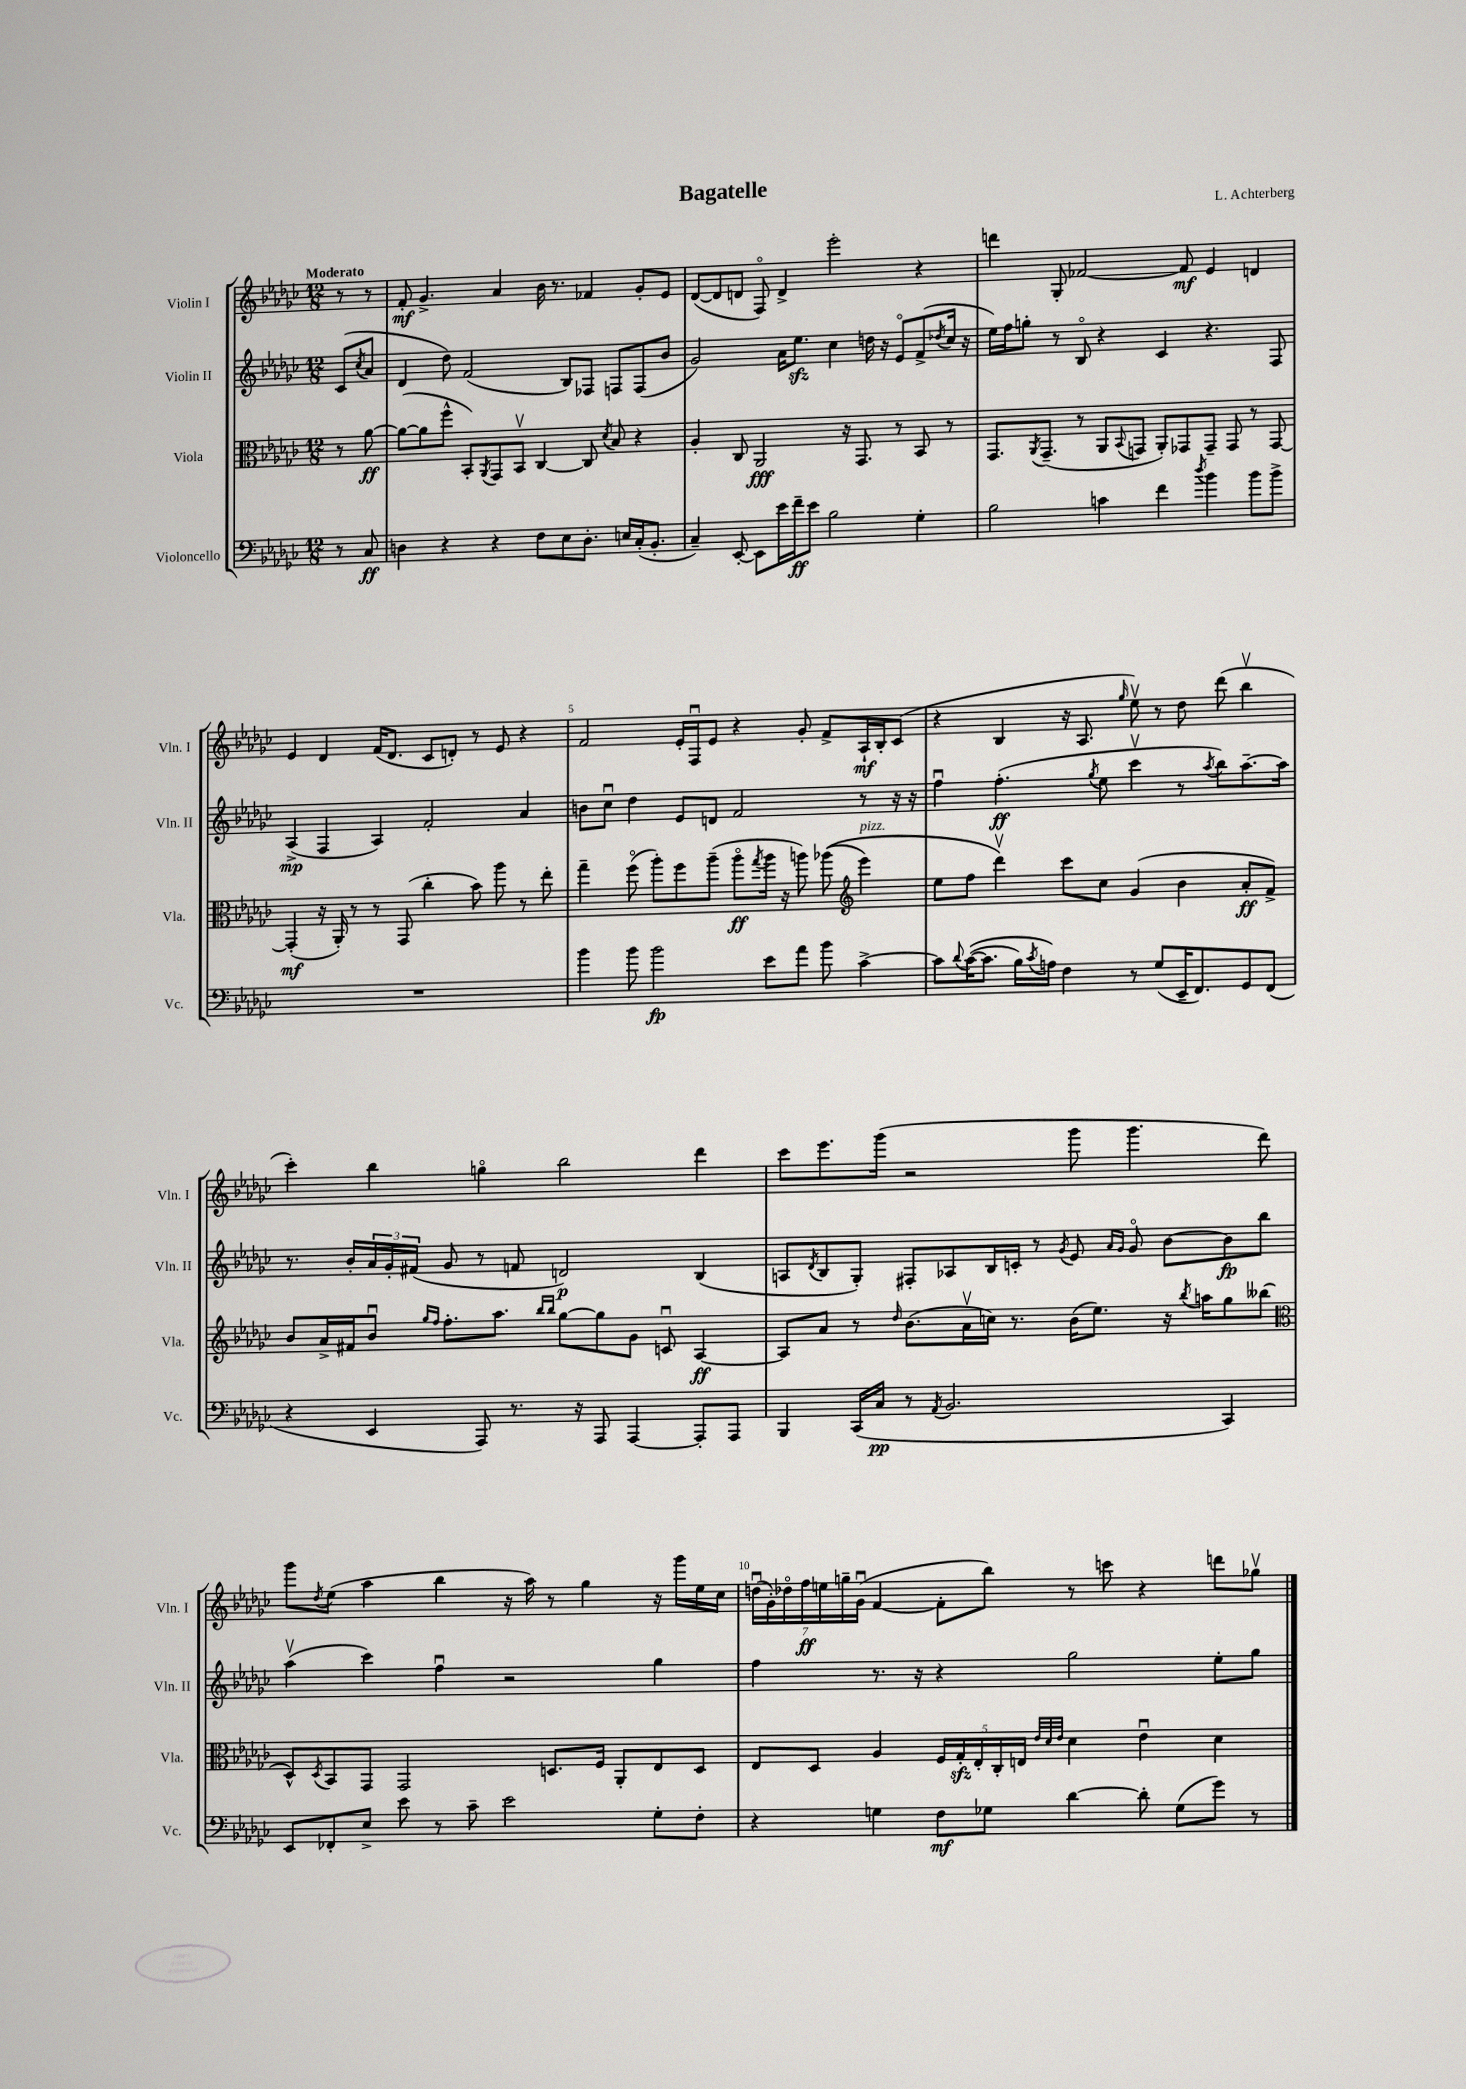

**kern	**kern	**kern	**kern
*staff4	*staff3	*staff2	*staff1
*clefF4	*clefC3	*clefG2	*clefG2
*k[b-e-a-d-g-c-]	*k[b-e-a-d-g-c-]	*k[b-e-a-d-g-c-]	*k[b-e-a-d-g-c-]
*M12/8	*M12/8	*M12/8	*M12/8
8r	8r	(8c-/L	8r
.	.	8qcc-/	.
8C-/	[8a-\	8a-/J	8r
=	=	=	=
4D\	(8a-\_L	4d-/	8f'/
.	8a-\]	.	4.g-^/
4r	8ff^^\J	8dd-\)	.
.	8BB-'/L)	(2f/	.
.	8qAA-/	.	.
4r	8GG-/	.	4a-/
.	8BB-v/J	.	.
8F\L	[4C-/	.	16b-\
.	.	.	8.r
8E-\	.	8B-/L)	.
8.D'\J	8C-/]	8F-/J	4f-/
.	8qd-/	.	.
.	8B-/	8F/L	.
16E/LL	.	.	.
(16C-'/J	4r	(8F/	8g-'/L
8.BB-'/J	.	.	.
.	.	8b-/J	8e-/J
=	=	=	=
4C-~/)	4A-'/	2g-/)	([8d-/L
.	.	.	8d-/]
[8EE-'/	8C-/	.	8d/J
8EE-\]L	2AA-/	.	8Fo/)
16e-\L	.	16a-\LK	4d^/
16f~\J	.	8.ee-\J	.
8e-\J	.	.	.
2B-\	.	4cc-\	2eee-'\
.	16r	.	.
.	8.GG-/	.	.
.	.	16dd\	.
.	.	16r	.
.	8r	8e-o/L	.
4G-'\	8BB-/	(8f^/	4r
.	.	8qdd-/	.
.	8r	16cc-/Jk	.
.	.	16r	.
=	=	=	=
2B-\	8.GG-/L	16ee-\LL)	4ddd\
.	.	16ff\J	.
.	.	8gg'\J	.
.	8qAA-/	.	.
.	(8.GG-~/J	.	.
.	.	8r	8G-'/
.	8r	8B-o/	[2f-/
4c\	8AA-/L	4r	.
.	8qqBB-/	.	.
.	8GG/J	.	.
4f\	8AA-'/L)	4c-/	.
.	8GG-/	.	8f-/]
8qdd-/	.	.	.
4b-\	8GG-~/J	4.r	4e-/
.	8GG-/	.	.
8b-\L	8r	.	4d/
8b-^\J	[8GG-/	8F/	.
=	=	=	=
1.r	(4GG-'/]	(4A-^/	4e-/
.	16r	4F/	4d-/
.	16AA-'/)	.	.
.	8r	.	.
.	8r	4A-/)	(16f/LK
.	.	.	8.d-/J
.	(8GG-/	.	.
.	4cc-'\	2f'/	8c-/L
.	.	.	8d'/J)
.	8b-\)	.	8r
.	8aa-\	.	8e-/
.	8r	4a-/	4r
.	8ee-'\	.	.
=	=	=	=
4b-\	4gg-~\	8b\L	2f/
.	.	8cc-u\J	.
8b-\	(8ffo\	4dd-\	.
2b-\	8aa-'\L)	.	.
.	8ff\	8e-/L	16e-'/LL
.	.	.	16Fu/J
.	(8aa-~\J	8d/J	8e-/J
.	8aa-o\L	2f/	4r
.	8qgg-/	.	.
8e-\L	16aa-\Jk	.	.
.	16r	.	.
8a-\J	8aa\)	.	8g-'/
8b-\	&((8aa-\	.	8f^/L
*	*clefG2	*	*
[4c-^\	4eee-\)	8r	16A-`/L
.	.	.	16B-'/J
.	.	16r	(8c-/J
.	.	16r	.
=	=	=	=
8c-\]L	8ee-\L	4ffu\	4r
8qqd-/	.	.	.
&(([16c-\K	8ff\J	.	.
8.c-\]J	.	.	.
.	4ddd-v\&)	(4.ff'\	4B-/
16B-\LL)	.	.	.
8qc-/	.	.	.
16A\JJ&)	.	.	.
4F\	8ccc-\L	.	16r
.	.	.	8.A-/
.	.	8qgg-/	.
.	8cc-\J	8ee-\	.
.	.	.	16qqgg-/
8r	(4g-/	4ccc-v\	8ee-v\)
(8G-/L	.	.	8r
16EE-~/K	4b-\	8r	8dd-\
8.FF/)	.	.	.
.	.	8qaa-/	.
.	.	8bb-\L)	(8ddd-\
8GG-/	8a-'/L	[8.aa-~\	4bb-v\
(8FF/J	8f^/J)	.	.
.	.	16aa-\]Jk	.
=	=	=	=
4r	8b-/L	8.r	4ccc-'\)
.	16a-^/L	.	.
.	16f#/J	16b-'/LL	.
4EE-/	8b-u/J	24a-/	4bb-\
.	.	24g-'/	.
.	.	(24f#/JJ	.
.	16qqgg-/LL	.	.
.	16qqff/JJ	.	.
.	8.ff'\L	8g-/	.
8AAA-/)	.	8r	4ggo\
.	8.aa-\J	.	.
8.r	.	8f/	.
.	16qqbb-/LL	.	.
.	16qqbb-/JJ	.	.
.	[8gg-\L	2d/)	2bb-\
16r	.	.	.
8AAA-/	8gg-\]	.	.
[4AAA-/	8g-\J	.	.
.	8cu/	.	.
8AAA-'/]L	[4A-/	(4B-/	4ddd-\
8AAA-/J	.	.	.
=	=	=	=
4BBB-/	8A-/]L	8A/L	8ccc-\L
.	.	8qd-/	.
.	8a-/J	8B-/	8.eee-\
(16CC-/LL	8r	8G-'/J)	.
16C-/JJ	.	.	(16ggg-\Jk
.	16qqdd-/	.	.
8r	(8.b-\L	8F#'/L	2r
8qAA-/	.	.	.
2.BB-/	.	8A-/	.
.	16a-v\L	.	.
.	16cc\JJ)	16B-/L	.
.	8.r	16c'/JJ	.
.	.	8r	.
.	.	8qg-/	.
.	(16b-\LK	8e-/	8ggg-\
.	8.ee-\J)	.	.
.	.	16qqa-/LL	.
.	.	16qqg-/JJ	.
.	.	8g-o/	4.ggg-\
.	16r	[8b-\L	.
.	8qbb-/	.	.
.	16aa\LK	.	.
4CC-/)	8gg-\	8b-\]	.
.	(8bb--\J	8bb-\J	8ddd-\)
=	=	=	=
*	*clefC3	*	*
8EE-/L	8D-^^/L)	(4aa-v\	8ggg-\L
.	8qD-/	.	8qdd-/
8FF-'/	8BB-/	.	(8ee-\J
8E-^/J	8GG-/J	4ccc-\)	4aa-\
8e-\	2GG-/	.	.
8r	.	4ffu\	4bb-\
8c-~\	.	.	.
2e-\	.	2r	16r
.	.	.	16aa-\)
.	8.D/L	.	8r
.	.	.	4gg-\
.	16F/Jk	.	.
.	8AA-'/L	.	.
8G-'\L	8E-/	4gg-\	16r
.	.	.	16ggg-\LL
8F'\J	8D/J	.	16ee-\
.	.	.	16cc-\JJ
=	=	=	=
4r	8E-/L	4ff\	(28ddu\LL
.	.	.	28g-'\)
.	.	.	28dd-o\
.	.	.	28ff\
.	8D-/J	.	.
.	.	.	28ee\
.	.	.	28gg~\
.	.	.	(28g-u\JJ
4G\	4A-/	8.r	[4f/
.	.	16r	.
8F\L	20F/LL	4r	8f'\]L
.	20G-'/	.	.
.	20E-'/	.	.
8G-\J	.	.	8bb-\J)
.	20C-'/	.	.
.	20E/JJ	.	.
.	32qqe-/LLL	.	.
.	32qqd-/	.	.
.	32qqe-/JJJ	.	.
[4d-\	4d-\	2gg-\	8r
.	.	.	8ccc\
8d-'\]	4e-u\	.	4r
(8G-\L	.	.	.
8g-\J)	4d-\	8ee-'\L	8ddd\L
8r	.	8gg-\J	8gg-v\J
==	==	==	==
*-	*-	*-	*-
